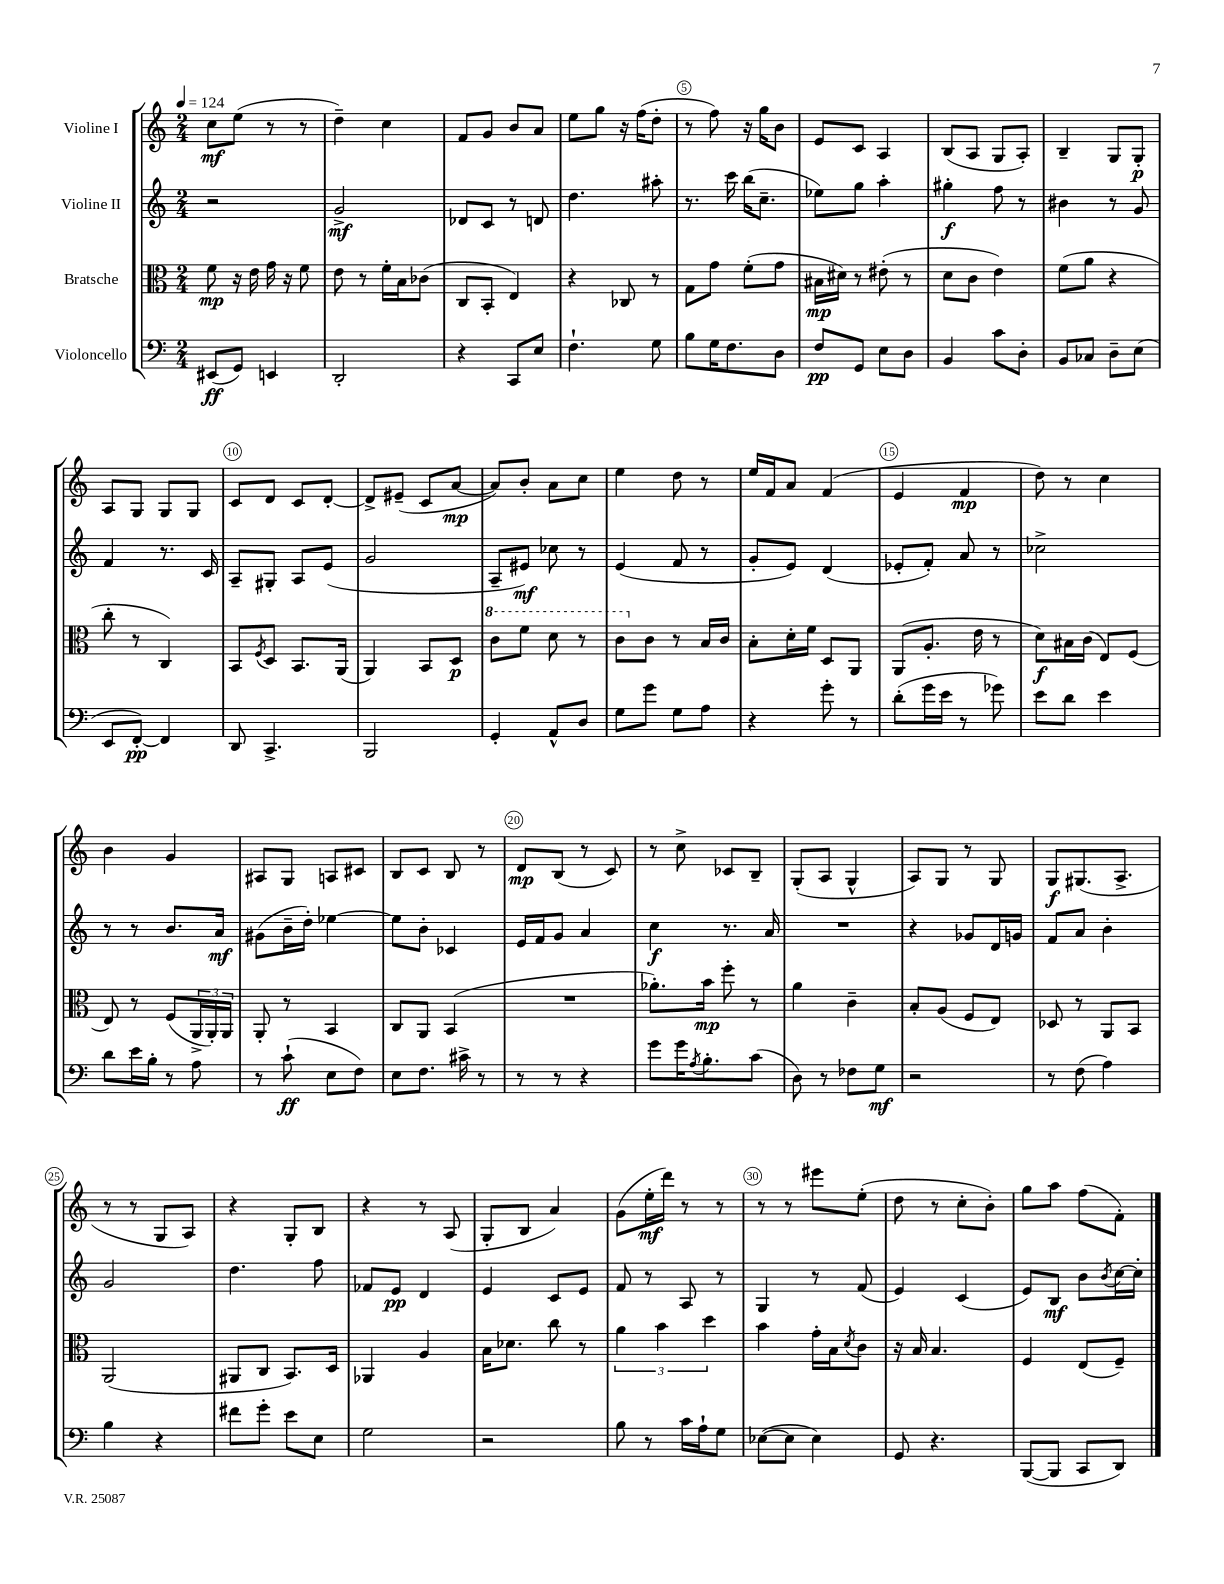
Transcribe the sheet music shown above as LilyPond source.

<<
\new StaffGroup <<
\new Staff = "s0" \with { instrumentName = "Violine I" } {
    \clef treble \key c \major \numericTimeSignature \time 2/4 \tempo 4 = 124
    c''8\mf e''8( r8 r8 |
    d''4--) c''4 |
    f'8 g'8 b'8 a'8 |
    e''8 g''8 r16 f''16( d''8-. |
    r8 f''8) r16 g''16 b'8 |
    e'8 c'8 a4 |
    b8( a8 g8 a8-.) |
    b4-- g8 g8-.\p |
    a8 g8 g8 g8 |
    c'8 d'8 c'8 d'8~-. |
    d'8-> eis'8--( c'8 a'8~\mp |
    a'8) b'8-. a'8 c''8 |
    e''4 d''8 r8 |
    e''16 f'16 a'8 f'4( |
    e'4 f'4\mp |
    d''8) r8 c''4 |
    b'4 g'4 |
    ais8 g8 a8 cis'8 |
    b8 c'8 b8 r8 |
    d'8\mp b8( r8 c'8) |
    r8 c''8-> ces'8 b8-- |
    g8-.( a8 g4-^ |
    a8) g8 r8 g8 |
    g8\f gis8.( a8.-> |
    r8 r8 g8 a8) |
    r4 g8-. b8 |
    r4 r8 a8( |
    g8-. b8 a'4) |
    g'8( e''16-.\mf d'''16) r8 r8 |
    r8 r8 eis'''8 e''8-.( |
    d''8 r8 c''8-. b'8-.) |
    g''8 a''8 f''8( f'8-.) \bar "|." |
}
\new Staff = "s1" \with { instrumentName = "Violine II" } {
    \clef treble \key c \major \numericTimeSignature \time 2/4
    r2 |
    g'2->\mf |
    des'8 c'8 r8 d'8 |
    d''4. ais''8-. |
    r8. c'''16 b''16( c''8.-- |
    ees''8) g''8 a''4-. |
    gis''4-.\f f''8 r8 |
    bis'4 r8 g'8 |
    f'4 r8. c'16 |
    a8-- gis8-. a8 e'8( |
    g'2 |
    a8-- eis'8\mf) ces''8 r8 |
    e'4( f'8 r8 |
    g'8-. e'8) d'4( |
    ees'8-. f'8-.) a'8 r8 |
    ces''2-> |
    r8 r8 b'8. a'16\mf |
    gis'8( b'16-- d''16-.) ees''4~ |
    ees''8 b'8-. ces'4 |
    e'16 f'16 g'8 a'4 |
    c''4\f r8. a'16 |
    R2 |
    r4 ges'8 d'16 g'16 |
    f'8 a'8 b'4-. |
    g'2 |
    d''4. f''8 |
    fes'8 e'8\pp d'4 |
    e'4 c'8 e'8 |
    f'8 r8 a8 r8 |
    g4 r8 f'8( |
    e'4) c'4( |
    e'8) b8\mf b'8 \acciaccatura { b'8 } c''16~ c''16-. \bar "|." |
}
\new Staff = "s2" \with { instrumentName = "Bratsche" } {
    \clef alto \key c \major \numericTimeSignature \time 2/4
    f'8\mp r16 e'16 g'16 r16 f'8 |
    e'8 r8 f'16-. b16 ces'8( |
    c8 b,8-. e4) |
    r4 ces8 r8 |
    g8 g'8 f'8-.( g'8 |
    bis16\mp dis'16) r8 eis'8-.( r8 |
    d'8 c'8 e'4) |
    f'8( a'8 r4 |
    c''8-. r8 c4) |
    b,8 \acciaccatura { f8 } d8 b,8. a,16( |
    a,4) b,8 d8\p |
    \ottava #1 c''8 f''8 d''8 r8 |
    c''8 \ottava #0 c'8 r8 b16 c'16 |
    b8-. d'16-. f'16 d8 a,8 |
    a,8( a8.-. e'16 r8 |
    d'8\f) bis16 c'16( e8) f8( |
    e8) r8 f8( \tuplet 3/2 { a,16-> a,16-.) a,16 } |
    a,8-. r8 b,4 |
    c8 a,8 b,4( |
    R2 |
    aes'8.-.) b'16\mp f''8-. r8 |
    a'4 c'4-- |
    b8-. a8( f8 e8) |
    des8 r8 a,8 b,8 |
    a,2( |
    ais,8 c8 b,8.) d16 |
    aes,4 a4 |
    b16 des'8. c''8 r8 |
    \tuplet 3/2 { a'4 b'4 d''4 } |
    b'4 g'16-. b16 \acciaccatura { d'8 } c'8 |
    r16 b16 b4. |
    f4 e8( f8--) \bar "|." |
}
\new Staff = "s3" \with { instrumentName = "Violoncello" } {
    \clef bass \key c \major \numericTimeSignature \time 2/4
    eis,8\ff( g,8) e,4 |
    d,2-. |
    r4 c,8 e8 |
    f4.-! g8 |
    b8 g16 f8. d8 |
    f8\pp g,8 e8 d8 |
    b,4 c'8 d8-. |
    b,8 ces8 d8-- e8( |
    e,8 f,8~-.\pp) f,4 |
    d,8 c,4.-> |
    b,,2 |
    g,4-. a,8-^ d8 |
    g8 g'8 g8 a8 |
    r4 g'8-. r8 |
    d'8-.( g'16 e'16 r8 ges'8) |
    e'8 d'8 e'4 |
    d'8 e'16 b16-. r8 a8 |
    r8 c'8-!\ff( e8 f8) |
    e8 f8. cis'16-> r8 |
    r8 r8 r4 |
    g'8 g'16 \acciaccatura { a8 } b8.-. c'8( |
    d8) r8 fes8 g8\mf |
    r2 |
    r8 f8( a4) |
    b4 r4 |
    fis'8 g'8-. e'8 e8 |
    g2 |
    r2 |
    b8 r8 c'16 a16-! g8 |
    ees8~( ees8 ees4) |
    g,8 r4. |
    b,,8~( b,,8 c,8 d,8) \bar "|." |
}
>>
>>
\layout { \context { \Score \override BarNumber.break-visibility = ##(#f #t #t) barNumberVisibility = #(every-nth-bar-number-visible 5) \override BarNumber.stencil = #(make-stencil-circler 0.1 0.3 ly:text-interface::print) } }
